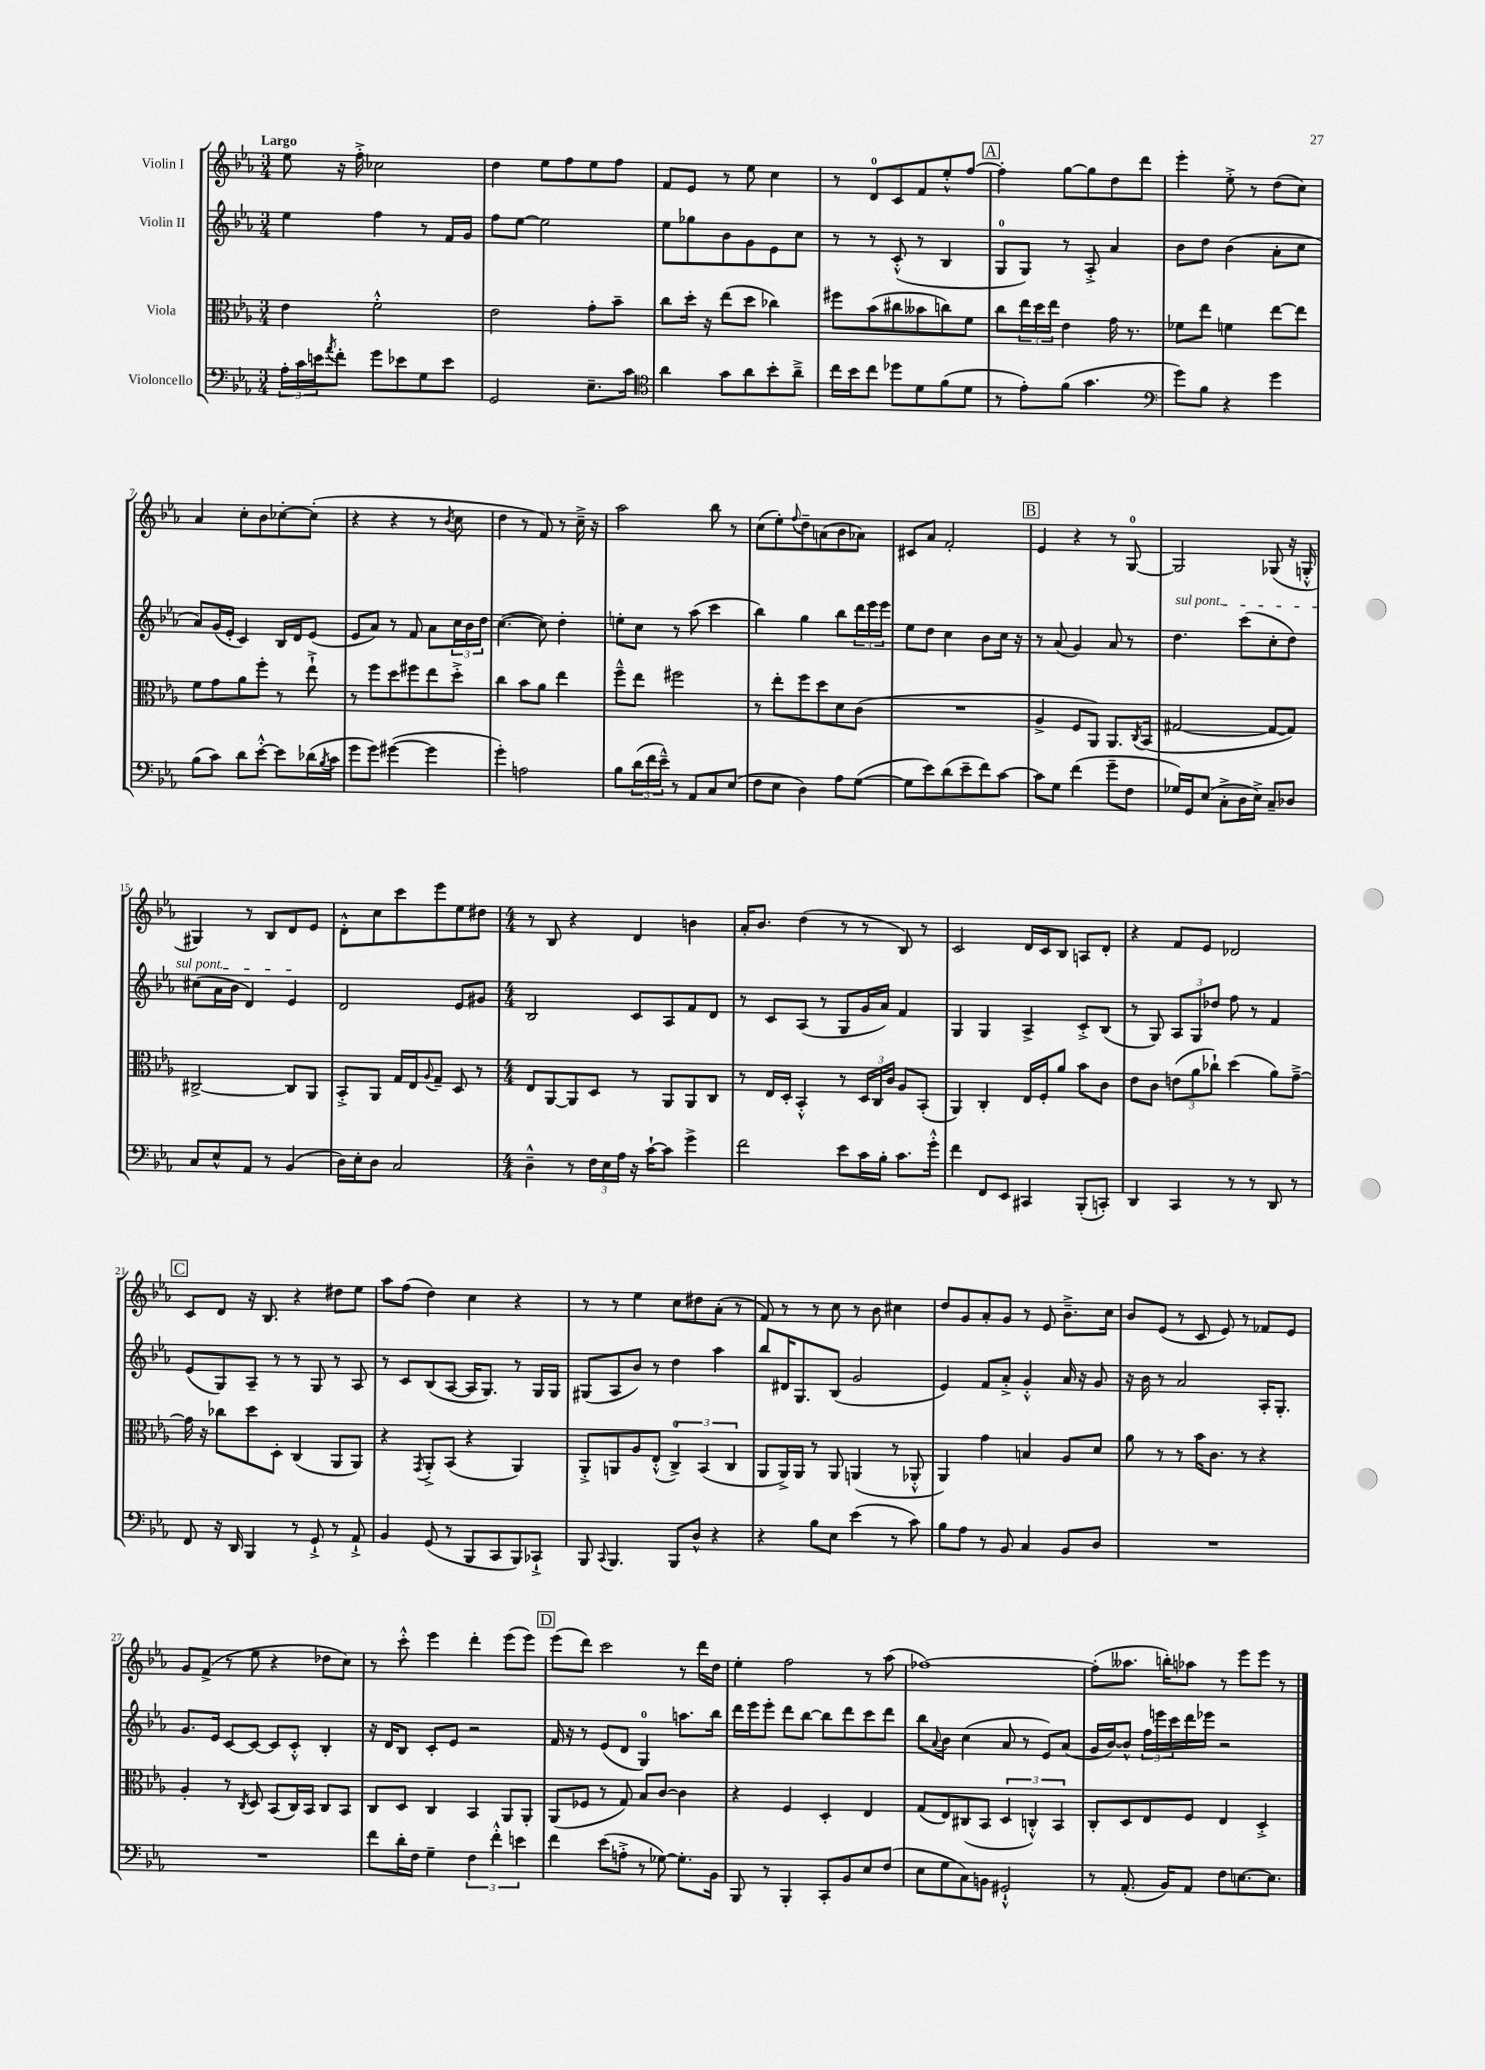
<<
\new StaffGroup <<
\new Staff = "s0" \with { instrumentName = "Violin I" } {
    \clef treble \key ees \major \numericTimeSignature \time 3/4 \tempo "Largo"
    ees''8 r16 f''16-.-> ces''2 |
    d''4 ees''8 f''8 ees''8 f''8 |
    f'8 ees'8 r8 ees''8 c''4 |
    r8 d'8-0 c'8 f'8 ees''8-.-^ f''8~ |
    \mark \markup { \box "A" } f''4-. g''8~ g''8 d''8 d'''8 |
    ees'''4-. ees''8-.-> r8 d''8( c''8) |
    aes'4 c''8-. bes'8 ces''8~-. ces''8-.( |
    r4 r4 r8 \acciaccatura { bes'8 } c''8 |
    d''4 r8 f'8) r8 c''16---> r16 |
    aes''2 bes''8 r8 |
    c''8( ees''8-.) \appoggiatura { f''8 } d''8-- a'8( bes'8 aes'8) |
    cis'8 aes'8 f'2-. |
    \mark \markup { \box "B" } ees'4 r4 r8 g8-0~ |
    g2 ges8( r16 g16-.-^ |
    gis4) r8 bes8 d'8 ees'8 |
    d'8-.-^ c''8 c'''8 ees'''8 ees''8 dis''8 |
    \numericTimeSignature \time 4/4 r8 bes8 r4 d'4 b'4 |
    aes'16-. bes'8. d''4( r8 r8 bes8) r8 |
    c'2 d'16 c'16 bes8 a8 d'8-. |
    r4 f'8 ees'8 des'2 |
    \mark \markup { \box "C" } c'8 d'8 r16 bes8. r4 dis''8 ees''8 |
    aes''8 f''8( d''4) c''4 r4 |
    r8 r8 ees''4 c''8 dis''8 aes'8-.( r8 |
    f'8) r8 r8 c''8 r8 bes'8 cis''4 |
    d''8 g'8 aes'8-. g'8 r8 ees'8 bes'8.---> c''16 |
    bes'8 ees'8( r8 c'8 ees'8) r8 fes'8 ees'8 |
    g'8 f'8->( r8 ees''8 r4 des''8 c''8) |
    r8 c'''8-.-^ ees'''4 d'''4-. ees'''8( ees'''8) |
    \mark \markup { \box "D" } ees'''8( d'''8) c'''2 r8 d'''16 d''16 |
    ees''4-. f''2 r8 aes''8( |
    fes''1~) |
    fes''8-.( aeses''8. b''16-.) aes''8 r8 ees'''8 ees'''8 r8 \bar "|." |
}
\new Staff = "s1" \with { instrumentName = "Violin II" } {
    \clef treble \key ees \major \numericTimeSignature \time 3/4
    ees''4 f''4 r8 f'16 g'16 |
    f''8 ees''8~ ees''2 |
    ees''8 ges''8 bes'8 g'8 ees'8 c''8 |
    r8 r8 c'8-.-^( r8 bes4 |
    \mark \markup { \box "A" } g8-0 g8) r8 aes8-.-> aes'4 |
    bes'8 d''8 bes'4( aes'8-. c''8 |
    aes'8) g'16( ees'16-. c'4) bes16 d'16 ees'8( |
    ees'8 aes'8) r8 f'8 aes'8 \tuplet 3/2 { c''16 bes'16 d''16 } |
    c''4.~( c''8) d''4-. |
    e''8-. c''8 r8 aes''8( c'''4 |
    bes''4) g''4 bes''8 \tuplet 3/2 { d'''16 ees'''16 ees'''16 } |
    ees''8 d''8 c''4 bes'8 c''16 r16 |
    \mark \markup { \box "B" } r8 aes'8( g'4) aes'8 r8 |
    \once \override TextSpanner.bound-details.left.text = \markup { \italic "sul pont." } d''4.\startTextSpan c'''8( c''8-. d''8) |
    cis''8( aes'16 bes'16 d'4) ees'4\stopTextSpan |
    d'2 ees'8 gis'8 |
    \numericTimeSignature \time 4/4 bes2 c'8 aes8 f'8 d'8 |
    r8 c'8 aes8( r8 g8 g'16 aes'16) f'4 |
    g4 g4 aes4-> c'8-.-> bes8( |
    r8 g8) \tuplet 3/2 { aes8 g8 des''8 } f''8 r8 f'4 |
    \mark \markup { \box "C" } ees'8( g8) aes8-- r8 r8 g8 r8 aes8 |
    r8 c'8 bes8( aes8~ aes16 g8.) r8 g16 g16 |
    gis8( aes8 bes'8) r8 d''4 aes''4 |
    bes''8 dis'16 g8. bes8( g'2 |
    ees'4) f'8 aes'8-.-> g'4-.-^ aes'16 r16 g'8 |
    r16 bes'16 r8 aes'2 aes16-. g8.-. |
    g'8. ees'16 c'8~ c'8~ c'8 c'8-.-^ bes4-. |
    r16 d'16 bes8 c'8-. ees'8 r2 |
    \mark \markup { \box "D" } f'16 r16 r8 ees'8( d'8 g4-0) a''8. bes''16 |
    d'''16 ees'''16 ees'''8-. d'''8 bes''8~ bes''8 d'''8 c'''8 d'''8 |
    bes''8 \appoggiatura { aes'8 } bes'8 c''4( aes'8 r8 ees'8) aes'8( |
    g'16 bes'16~) bes'8-^ \tuplet 3/2 { f''16 e'''16 c'''16 } d'''16 ees'''16 r2 \bar "|." |
}
\new Staff = "s2" \with { instrumentName = "Viola" } {
    \clef alto \key ees \major \numericTimeSignature \time 3/4
    ees'4 f'2-.-^ |
    ees'2 g'8-. bes'8-- |
    c''8 d''16-. r16 ees''8( d''8 ces''4) |
    fis''8 bes'8( cis''8 beses'8 c''8) f'8 |
    \mark \markup { \box "A" } c''8 \tuplet 3/2 { ees''16 d''16 ees''16 } ees'4 g'16 r8. |
    fes'8 ees''8 f'4 ees''8~ ees''8 |
    f'8 g'8 aes'8 f''8-. r8 ees''8-!-> |
    r8 f''8 d''8 fis''8 ees''8 d''8-.-> |
    c''4 bes'8 aes'8 ees''4 |
    f''8---^ ees''8 fis''2 |
    r8 ees''8-. f''8 d''8 d'8 c'8( |
    R2. |
    \mark \markup { \box "B" } aes4-> f8 aes,8) aes,8. \acciaccatura { c8 } bes,16( |
    gis2~ gis8~ gis8) |
    cis2~-> cis8 aes,8 |
    bes,8-.-> aes,8 g16 ees16 \appoggiatura { aes8 } g8-- d8 r8 |
    \numericTimeSignature \time 4/4 ees8 aes,8~ aes,8 d8 r8 aes,8 aes,8 c8 |
    r8 ees16 d16-. bes,4-.-^ r8 \tuplet 3/2 { d16 c16 c'16 } aes8 bes,8-.( |
    aes,4) c4-. ees16 f16-. aes'8 bes'8 c'8 |
    ees'8 c'8 \tuplet 3/2 { e'8( aes'8 ces''8-!) } d''4( aes'8) g'8~---> |
    \mark \markup { \box "C" } g'16 r16 ces''8 d''8 d8-. c4( aes,8 aes,8) |
    r4 \acciaccatura { g,8 } aes,8-.-> bes,8( r4 aes,4) |
    aes,8-.-> a,8 aes8 ees8-.-^( \tuplet 3/2 { c4-0->) bes,4( c4 } |
    aes,8 aes,16->) aes,16 r8 aes,8 a,4( r8 aes,8-.-^ |
    aes,4) g'4 b4 aes8 d'8 |
    aes'8 r8 r8 bes'16 c'8. r8 r4 |
    aes4-. r8 \acciaccatura { c8 } d8 bes,8( c16) bes,16 c8 bes,8 |
    c8 d8 c4 bes,4 aes,8 aes,8-. |
    \mark \markup { \box "D" } aes,8( fes8 r8 g8) bes8 c'8~ c'4 |
    r4 f4 d4-. ees4 |
    g8( ees8) cis8( bes,8 \tuplet 3/2 { d4 c4-.-^) bes,4 } |
    c8-. d8 ees8 f8 ees4 d4-.-> \bar "|." |
}
\new Staff = "s3" \with { instrumentName = "Violoncello" } {
    \clef bass \key ees \major \numericTimeSignature \time 3/4
    \tuplet 3/2 { aes16-. c'16 e'16 } \acciaccatura { aes'8 } f'8-. g'8 ees'8 g8 ees'8 |
    g,2 ees8.-- c'16 |
    \clef tenor aes'4 g'8 aes'8 bes'8-. aes'8---> |
    c''16 bes'16 c''8 des''8 d'8 f'8( d'8 |
    \mark \markup { \box "A" } r8 ees'8-.) f'8( g'4. |
    \clef bass g'8) bes8 r4 g'4 |
    bes8( c'8) d'8 ees'8~-.-^ ees'8 des'16( \acciaccatura { bes8 } c'16 |
    g'8 g'8) gis'4~( gis'4 |
    g'4-.) a2 |
    bes8 \tuplet 3/2 { d'16( f'16 ees'16---^) } r8 aes,8 c8 ees8( |
    f8 ees8 d4) aes8 g8~( |
    g8 ees'8) d'8( ees'8-- f'8) c'8~ |
    \mark \markup { \box "B" } c'8 g8 f'4( g'8-- f8 |
    ges16) g,16 ees8( c8-.-> d16 ees16->) c8-- des8 |
    c8 ees8-^ aes,8 r8 bes,4( |
    d16) ees16-. d8 c2 |
    \numericTimeSignature \time 4/4 d4---^ r8 \tuplet 3/2 { f16 ees16 aes16 } r16 c'16~-! c'8 g'4-> |
    f'2 ees'8 c'16 bes16-. c'8. g'16-.-^ |
    f'4 f,8 ees,8 cis,4 bes,,8-.( c,8-.) |
    d,4 c,4 r8 r8 d,8 r8 |
    \mark \markup { \box "C" } f,8 r16 d,16 bes,,4 r8 g,8-!-> r8 aes,8-!-> |
    bes,4 g,8( r8 bes,,8 c,8 bes,,8) ces,8-!-> |
    bes,,8 \appoggiatura { c,8 } bes,,4. bes,,8 d8-^ r4 |
    r4 bes8 ees8 ees'4( r8 c'8) |
    bes8 aes8 r8 bes,8 c4 bes,8 d8 |
    R1 |
    R1 |
    f'8 d'16-. f16 g4-- \tuplet 3/2 { f4 f'4-.-^ e'4 } |
    \mark \markup { \box "D" } f'4 ees'8( a8-.-> r8 ges8~) ges8.-. bes,16 |
    bes,,8 r8 bes,,4-. c,8-. bes,8 ees8 f8( |
    ees8 g8 c8) b,8 gis,2-!-^ |
    r8 aes,8.-.( bes,16) aes,8 f8 e8.~ e8. \bar "|." |
}
>>
>>
